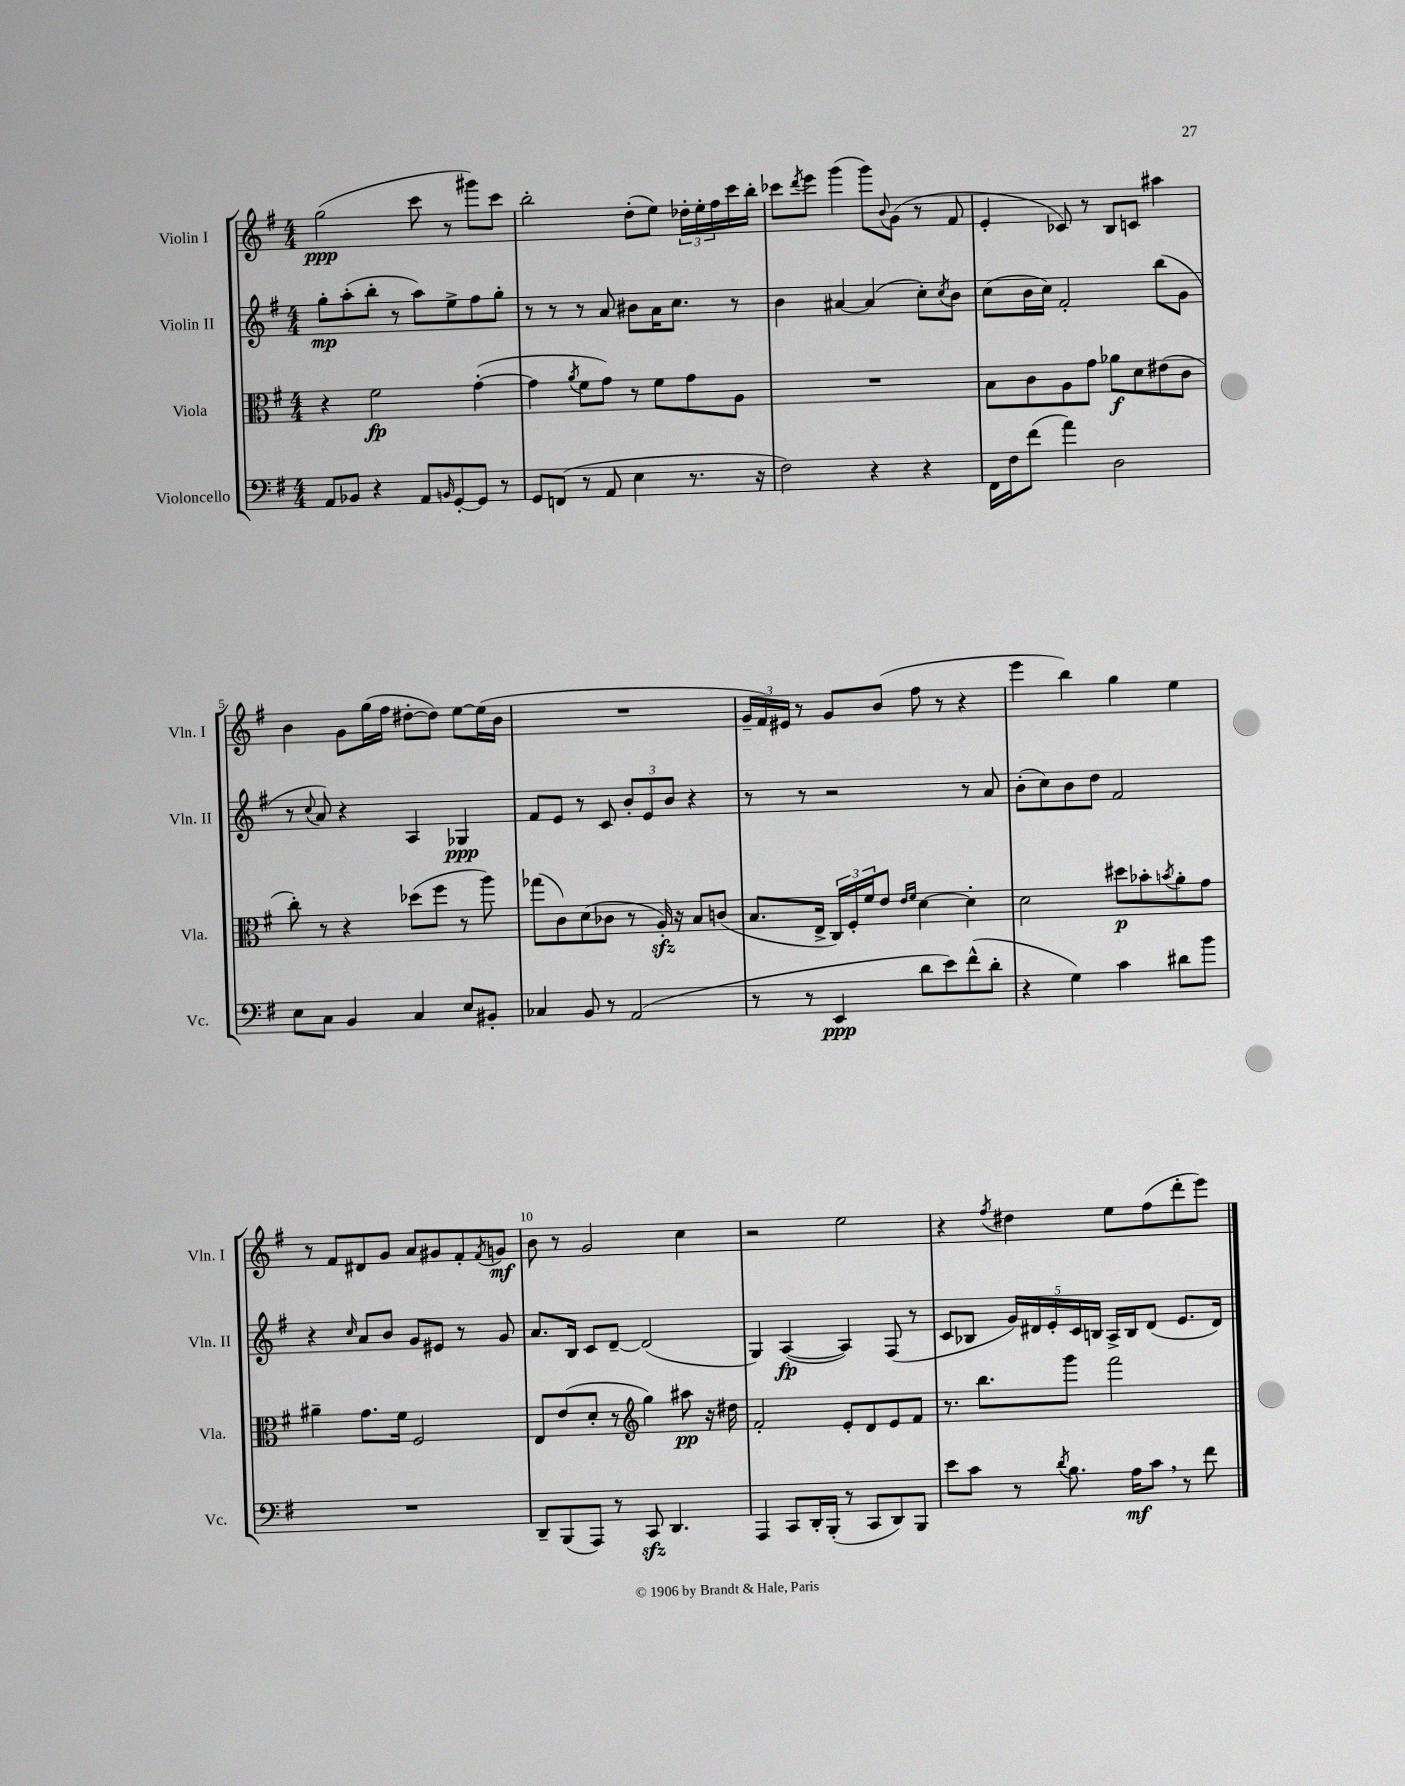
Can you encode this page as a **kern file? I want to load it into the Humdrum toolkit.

**kern	**dynam	**kern	**dynam	**kern	**dynam	**kern	**dynam
*part4	*part4	*part3	*part3	*part2	*part2	*part1	*part1
*staff4	*staff4	*staff3	*staff3	*staff2	*staff2	*staff1	*staff1
*I"Violoncello	*	*I"Viola	*	*I"Violin II	*	*I"Violin I	*
*I'Vc.	*	*I'Vla.	*	*I'Vln. II	*	*I'Vln. I	*
*clefF4	*	*clefC3	*	*clefG2	*	*clefG2	*
*k[f#]	*	*k[f#]	*	*k[f#]	*	*k[f#]	*
*M4/4	*	*M4/4	*	*M4/4	*	*M4/4	*
=1	=1	=1	=1	=1	=1	=1	=1
8AA/L	.	4r	.	8gg'\L	mp	(2gg\	ppp
8BB-X/J	.	.	.	(8aa'\	.	.	.
4r	.	2f#\	fp	8bb'\J	.	.	.
.	.	.	.	8r	.	.	.
8AA/L	.	.	.	8aa\L)	.	8ccc\	.
16qqBBn/	.	.	.	.	.	.	.
[8GG'/	.	.	.	8ee^\	.	8r	.
8GG/J]	.	([4g'\	.	8ff#\	.	8ggg#X\L)	.
8r	.	.	.	8gg'\J	.	8ccc\J	.
=2	=2	=2	=2	=2	=2	=2	=2
8GG/L	.	4g\]	.	8r	.	2bb'\	.
(8FFn/J	.	.	.	8r	.	.	.
.	.	8qa/	.	.	.	.	.
8r	.	8f#\L	.	8r	.	.	.
8AA/	.	8g\J)	.	8a/	.	.	.
4E\	.	8r	.	8b#X\L	.	(8dd'\L	.
.	.	8f#\L	.	16a\K	.	8ee\J)	.
.	.	.	.	8.cc\J	.	.	.
8.r	.	8g\	.	.	.	24dd-X'\LL	.
.	.	.	.	.	.	24ee'\	.
.	.	.	.	.	.	24ff#\	.
.	.	8A\J	.	8r	.	16ccc\	.
16r	.	.	.	.	.	16bb'\JJ	.
=3	=3	=3	=3	=3	=3	=3	=3
2F#\)	.	1r	.	4b\	.	8ccc-X\L	.
.	.	.	.	.	.	8qddd/	.
.	.	.	.	.	.	8eee\J	.
.	.	.	.	[4a#X/	.	(4ggg\	.
4r	.	.	.	(4a#/]	.	8ggg\L)	.
.	.	.	.	.	.	8qqb/	.
.	.	.	.	.	.	(8g\J	.
4r	.	.	.	8cc'\L)	.	8r	.
.	.	.	.	8qcc/	.	.	.
.	.	.	.	8b\J	.	8f#/	.
=4	=4	=4	=4	=4	=4	=4	=4
16FF#\LL	.	8B\L	.	(8cc\L	.	4e'/	.
16F#\J	.	.	.	.	.	.	.
(8f#\J	.	8c\	.	16b\L	.	.	.
.	.	.	.	16cc\JJ)	.	.	.
4a\)	.	8A\	.	2f#'/	.	8c-X/)	.
.	.	8g\J	.	.	.	8r	.
2D\	.	8a-X\L	f	.	.	8B/L	.
.	.	8d\	.	.	.	8cn/J	.
.	.	(8e#X\	.	(8bb\L	.	4aa#X\	.
.	.	8c\J	.	8g\J	.	.	.
!!LO:LB:g=z
=5	=5	=5	=5	=5	=5	=5	=5
8E\L	.	8cc'\)	.	8r	.	4b\	.
.	.	.	.	8qqcc/	.	.	.
8C\J	.	8r	.	8a/)	.	.	.
4BB/	.	4r	.	4r	.	8g\L	.
.	.	.	.	.	.	(16gg\L	.
.	.	.	.	.	.	16ff#\JJ	.
4C/	.	(8dd-X\L	.	4A/	.	[8dd#X'\L	.
.	.	8ff#\J	.	.	.	8dd#\J])	.
8E/L	.	8r	.	4G-X/	ppp	[8ee\L	.
8BB#X'/J	.	8aa\)	.	.	.	(16ee\L]	.
.	.	.	.	.	.	16b\JJ	.
=6	=6	=6	=6	=6	=6	=6	=6
4C-X/	.	(8gg-X\L	.	8f#/L	.	1r	.
.	.	8c\)	.	8e/J	.	.	.
8BB/	.	(8d\	.	8r	.	.	.
8r	.	8c-X\J	.	8c/	.	.	.
(2AA/	.	8r	.	12b'/L	.	.	.
.	.	.	.	12e/	.	.	.
.	.	16Azz'/)	.	.	.	.	.
.	.	.	.	12b/J	.	.	.
.	.	16r	.	.	.	.	.
.	.	8B/L	.	4r	.	.	.
.	.	(8cn/J	.	.	.	.	.
=7	=7	=7	=7	=7	=7	=7	=7
8r	.	8.B/L	.	8r	.	24g~/LL	.
.	.	.	.	.	.	24f#/)	.
.	.	.	.	.	.	24e#X/JJ	.
8r	.	.	.	8r	.	8r	.
.	.	16E^/Jk	.	.	.	.	.
4EE/	ppp	24C/LL)	.	2r	.	8g/L	.
.	.	24F#'/	.	.	.	.	.
.	.	24f#/J	.	.	.	.	.
.	.	8e/J	.	.	.	(8b/J	.
.	.	16qqe/LL	.	.	.	.	.
.	.	16qqf#/JJ	.	.	.	.	.
8d\L	.	[4d\	.	.	.	8ff#\	.
8e\)	.	.	.	.	.	8r	.
(8f#^^\	.	4d'\]	.	8r	.	4r	.
8d'\J	.	.	.	8a/	.	.	.
=8	=8	=8	=8	=8	=8	=8	=8
4r	.	2d\	.	(8b'\L	.	4eee\	.
.	.	.	.	8cc\)	.	.	.
4G\)	.	.	.	8b\	.	4bb\)	.
.	.	.	.	8dd\J	.	.	.
4c\	.	8dd#X\L	p	2f#/	.	4gg\	.
.	.	8b-X'\	.	.	.	.	.
.	.	8qbn/	.	.	.	.	.
8d#X\L	.	8a'\	.	.	.	4ee\	.
8b\J	.	8g\J	.	.	.	.	.
!!LO:LB:g=z
=9	=9	=9	=9	=9	=9	=9	=9
1r	.	4a#X~\	.	4r	.	8r	.
.	.	.	.	.	.	8f#/L	.
.	.	.	.	16qqcc/	.	.	.
.	.	8.g\L	.	8a/L	.	8d#X/	.
.	.	.	.	8b/J	.	8g/J	.
.	.	16f#\Jk	.	.	.	.	.
.	.	2F#/	.	8g/L	.	8a/L	.
.	.	.	.	8e#X/J	.	8g#X/	.
.	.	.	.	8r	.	8f#'/	.
.	.	.	.	.	.	8qf#/	.
.	.	.	.	8g/	.	8gn/J	mf
=10	=10	=10	=10	=10	=10	=10	=10
8DD~/L	.	8E/L	.	8.a/L	.	8b\	.
(8BBB/	.	(8e/	.	.	.	8r	.
.	.	.	.	16B/Jk	.	.	.
8AAA/J)	.	8d'/J	.	8c/L	.	2g/	.
8r	.	8r	.	[8d~/J	.	.	.
*	*	*clefG2	*	*	*	*	*
8CCzz/	.	4gg\)	.	(2d/]	.	.	.
4.DD/	.	.	.	.	.	.	.
.	.	8aa#X\	pp	.	.	4cc\	.
.	.	16r	.	.	.	.	.
.	.	16dd#X\	.	.	.	.	.
=11	=11	=11	=11	=11	=11	=11	=11
4AAA/	.	2f#'/	.	4G/)	.	2r	.
8CC/L	.	.	.	([4A/	fp	.	.
16DD'/L	.	.	.	.	.	.	.
(16BBB'/JJ	.	.	.	.	.	.	.
8r	.	8e'/L	.	4A/])	.	2ee\	.
8CC/L	.	8d/	.	.	.	.	.
8DD/)	.	8e/	.	(8F#/	.	.	.
8BBB/J	.	8f#/J	.	8r	.	.	.
=12	=12	=12	=12	=12	=12	=12	=12
8e\L	.	8.r	.	8c/L	.	4r	.
8c\J	.	.	.	8B-X/J	.	.	.
.	.	8.bb\L	.	.	.	.	.
.	.	.	.	.	.	8qff#/	.
8r	.	.	.	20g/LL)	.	4dd#X\	.
.	.	.	.	20d#X/	.	.	.
.	.	.	.	20e'/	.	.	.
8qd/	.	.	.	.	.	.	.
8.B\	.	8ggg\J	.	.	.	.	.
.	.	.	.	20c/	.	.	.
.	.	.	.	20Bn/JJ	.	.	.
.	.	2fff#\	.	16A^/LL	.	8ee\L	.
16A\KL	mf	.	.	16B/J	.	.	.
8c,\J	.	.	.	(8d#/J	.	(8ff#\	.
8r	.	.	.	8.e/L	.	8ddd'\	.
8f#\	.	.	.	.	.	8eee\J)	.
.	.	.	.	16d#/Jk)	.	.	.
==	==	==	==	==	==	==	==
*-	*-	*-	*-	*-	*-	*-	*-
